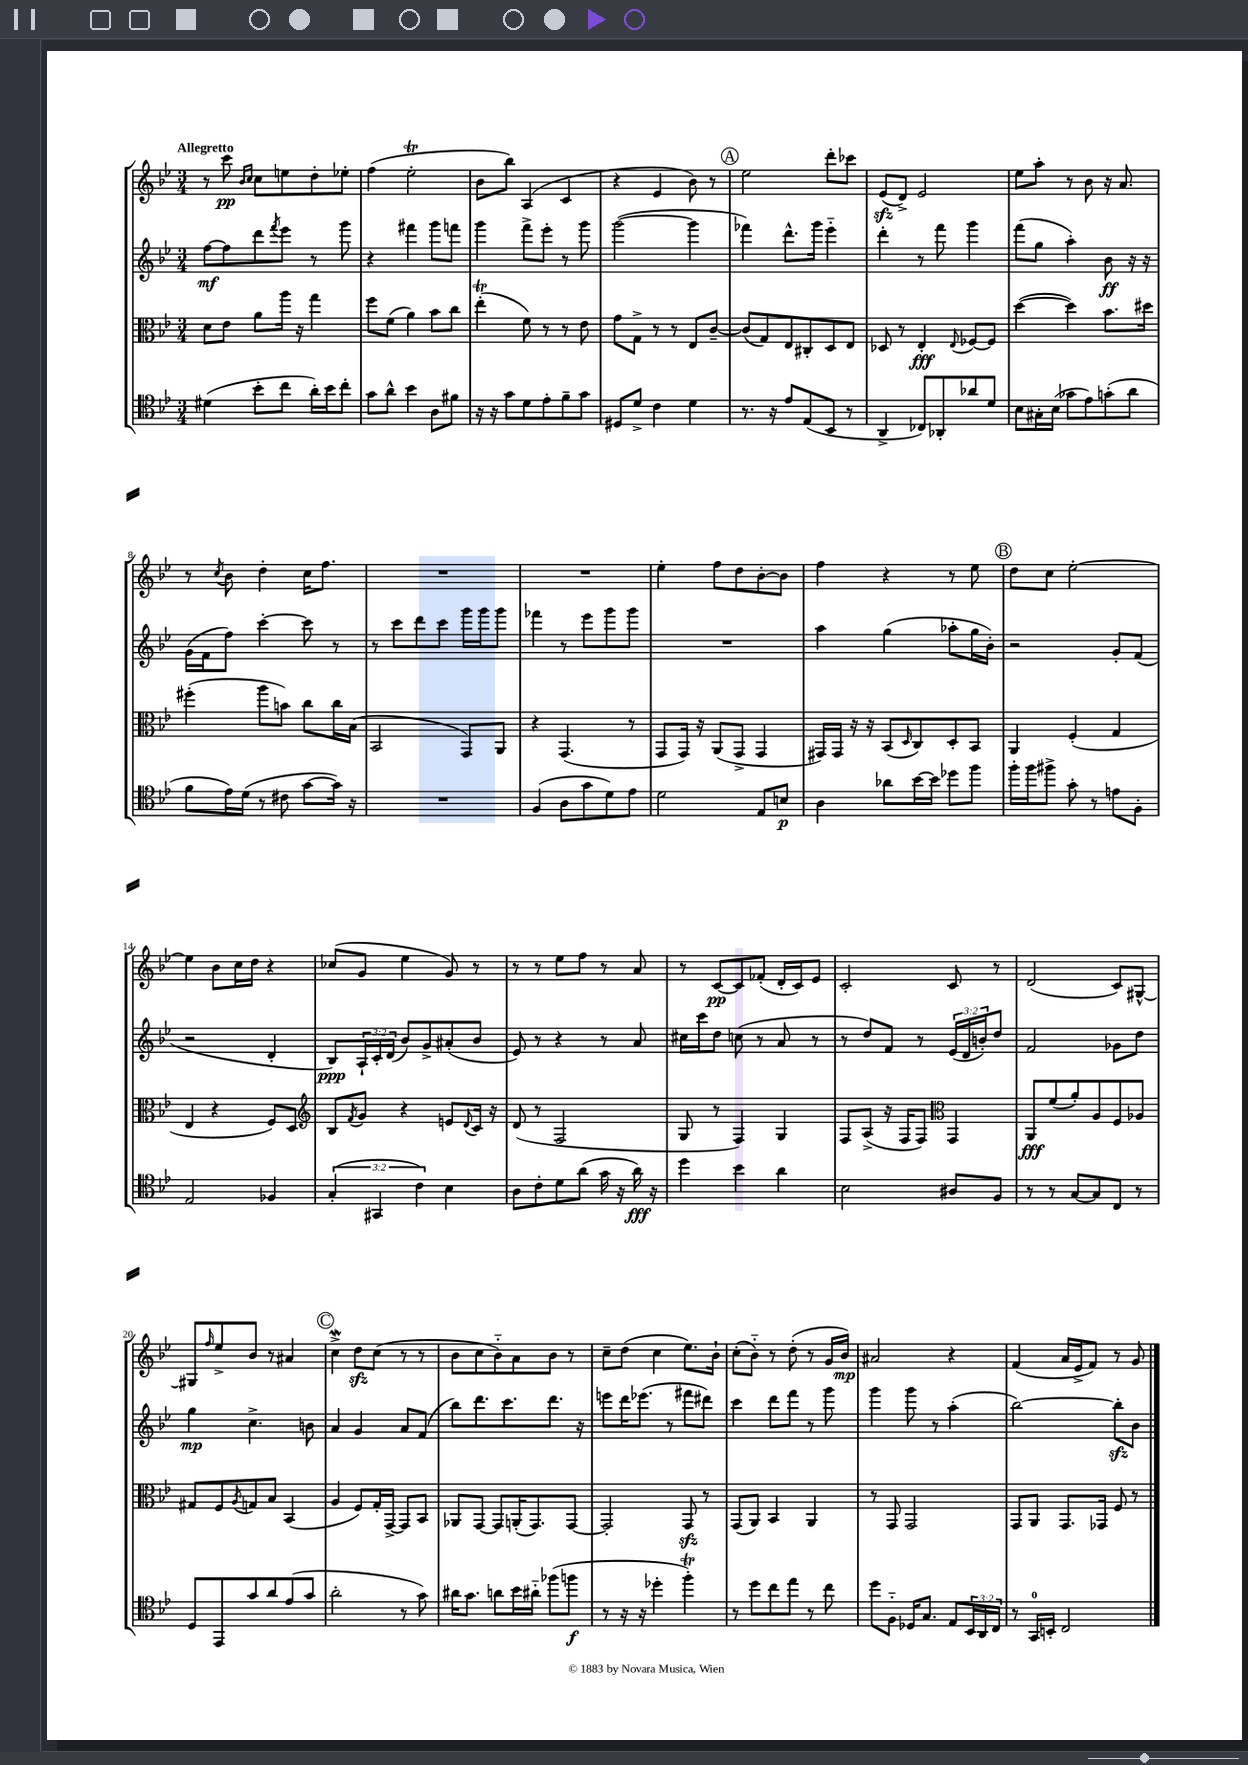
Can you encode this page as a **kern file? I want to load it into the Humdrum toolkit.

**kern	**kern	**kern	**kern
*staff4	*staff3	*staff2	*staff1
*clefC4	*clefC3	*clefG2	*clefG2
*k[b-e-]	*k[b-e-]	*k[b-e-]	*k[b-e-]
*M3/4	*M3/4	*M3/4	*M3/4
(4d#	8d	[8ff	8r
.	8e-	8ff]	8ccc
.	.	.	16qqb-
.	.	.	16qqcc
8b-'	8a	8ddd	8cc
.	.	8qfff	.
8cc	16aa	8eee-	8ee
.	16r	.	.
16a')	4gg	8r	8dd'
16b-	.	.	.
8cc'	.	8ggg	8ee-'
=	=	=	=
8g	8ff	4r	(4ff
8a^^	(8f	.	.
4b-	4a)	4fff#	2ee-'
8A	8b-	8ggg	.
8f#	8cc	8fff	.
=	=	=	=
16r	(4ee-'	4ggg	8b-
16r	.	.	.
8g	.	.	8bb-)
8d	8f)	8fff^	(4A
8e-'	8r	8eee-'	.
8f~	8r	8r	4c
8g	8e-	8ggg	.
=	=	=	=
8D#	8g	([2ggg	4r
8d^	8G^	.	.
4c	8r	.	4e-
.	8r	.	.
4d	8E-	4ggg]	8b-)
.	[8c~	.	8r
=	=	=	=
8.r	(8c]	4fff-)	2ee-
.	8G)	.	.
16r	.	.	.
8e-	8E-	8.ddd^^	.
(8E-	8C#'	.	.
.	.	16ggg	.
8BB-	8D	4eee-'~	8ddd'
8r	8E-	.	8ccc-
=	=	=	=
4AA^	8D-	4ddd'	(8e-
.	8r	.	8d^)
8C-)	4E-'	8r	2e-
8AA-'	.	8fff	.
.	8qqE-	.	.
8a-	[8F-	4ggg	.
8d	8F-]	.	.
=	=	=	=
8B-	([4dd	(8fff	8ee-
16G#'	.	8gg	8aa'
(16B-	.	.	.
8g-	4dd])	4aa')	8r
8e-)	.	.	8b-
(8g'	8.b-	8b-	16r
.	.	.	8.a
8a	.	16r	.
.	16dd#	16r	.
=	=	=	=
8f	(4ff#'	(16g	8r
.	.	16f	.
.	.	.	8qcc
16e-)	.	8ff)	8b-
(16d	.	.	.
8r	8aa	[4ccc'	4dd'
8c#	8b)	.	.
[8g	8cc	8ccc]	16cc
.	.	.	8.ff
16g])	16cc	8r	.
16r	(16B-	.	.
=	=	=	=
2.r	2BB-	8r	2.r
.	.	8ccc	.
.	.	8ddd	.
.	.	8ccc	.
.	8GG)	16ggg	.
.	.	16ggg	.
.	8AA	8ggg	.
=	=	=	=
(4F	4r	4fff-	2.r
8A	(4.GG	8r	.
8g	.	8eee-	.
8d)	.	8ggg	.
8e-	8r	8ggg	.
=	=	=	=
2d	8GG	2.r	4ee-'
.	16GG)	.	.
.	16r	.	.
.	(8AA	.	8ff
.	8GG^	.	8dd
8E-	4GG	.	[8b-'
8B	.	.	8b-]
=	=	=	=
4A	16GG#)	4aa	4ff
.	16GG#	.	.
.	16r	.	.
.	16r	.	.
8a-	(8BB-	(4gg	4r
.	16qqD	.	.
[16b-	8C)	.	.
16b-]	.	.	.
8dd-	8D'	8aa-'	8r
8ff	8BB-	16gg	8ee-
.	.	16b-')	.
=	=	=	=
16ff'	4AA	2r	8dd
16ff	.	.	.
8ff#^	.	.	8cc
8g'	(4F'	.	[2ee-'
8r	.	.	.
8e	4G	8g'	.
8F'	.	(8f	.
=	=	=	=
2E-	4E-	2r	4ee-]
.	4r	.	8b-
.	.	.	16cc
.	.	.	16dd
4F-	8F)	4d'	4r
.	8D	.	.
=	=	=	=
*	*clefG2	*	*
(6G'	8B-	8B-)	(8cc-
.	8qf	.	.
.	8g	24A`	8g
6GG#	.	24c'	.
.	.	(24d	.
.	4r	8b-)	4ee-
6c)	.	.	.
.	.	8g^	.
4B-	8e	(8a#'	8g)
.	8qqd	.	.
.	16c	8b-	8r
.	16r	.	.
=	=	=	=
8A	(8d	8e-)	8r
8c'	8r	8r	8r
8d	2F	4r	8ee-
(8a	.	.	8ff
16g	.	8r	8r
16r	.	.	.
16a)	.	8a	8a
16r	.	.	.
=	=	=	=
4dd	8G	16cc#	8r
.	.	16ccc	.
.	8r	8dd	[8c
4b-	4F)	(8cc	8c]
.	.	8r	(8f-'
4a	4G	8a	16d'
.	.	.	16c)
.	.	8r	8e-
=	=	=	=
2B-	8F	8r	2c'
.	(8A^	8dd)	.
.	16r	8f	.
.	16F	.	.
.	8F)	8r	.
*	*clefC3	*	*
8A#	4GG	(24e-	8c
.	.	24d	.
.	.	24b')	.
8F	.	8dd	8r
=	=	=	=
8r	8AA	2f	(2d
8r	(8f	.	.
[8G	8a')	.	.
8G]	8A	.	.
8C	8F	8g-	8c)
8r	8A-	8dd	[8G#^^
=	=	=	=
8D	8G#	4gg	8G#]
.	.	.	16qqff
8EE-	8F	.	8ee-^
.	8qA	.	.
8g	8G	4.cc^	8b-
8a	8B-	.	8r
(8e-	(4BB-	.	4a#
8g	.	8b	.
=	=	=	=
2a'	4A	4a	4cc^
.	8F)	4g	8dd
.	16G'	.	(8cc
.	[16GG^	.	.
8r	8GG]	8a	8r
8g)	8BB-	(8f	8r
=	=	=	=
16a#	8AA-	8bb-)	8b-
8.g	.	.	.
.	[8GG	8.ddd	8cc
8a	8GG]	.	8b-'~)
.	.	8.ccc	.
16b-	(16AA'	.	8a
16a#'~	8.GG)	.	.
(8ff-	.	8.ddd	8b-
8ff	[8GG	.	8r
.	.	16r	.
=	=	=	=
8r	2GG']	8eee	8cc~
16r	.	16ddd	(8dd
16r	.	(8.eee-	.
4dd-'	.	.	4cc
.	.	8r	.
4ff')	8GG	8fff#	8.ee-)
.	8r	8ddd#)	.
.	.	.	16b-`
=	=	=	=
8r	(8GG	4ccc	(8cc'
8dd	8AA)	.	8b-'~)
8cc	4BB-	8ddd	8r
8ee-	.	8fff	(8dd'
8r	4AA	8r	8r
8cc	.	8ggg	16g
.	.	.	16b-)
=	=	=	=
8dd	8r	4ggg	2a#
8F'~	8GG	.	.
16D-	2GG	8ggg	.
8.G	.	.	.
.	.	8r	.
8E-	.	(4aa'	4r
24BB-	.	.	.
24AA	.	.	.
24C	.	.	.
=	=	=	=
8r	8GG	[2bb-)	(4f
16GG	8AA	.	.
16BB'	.	.	.
2C	8.GG	.	16a
.	.	.	16e-^
.	.	.	8f)
.	16GG-	.	.
.	8F	8bb-']	8r
.	8r	8b-	8g
==	==	==	==
*-	*-	*-	*-
